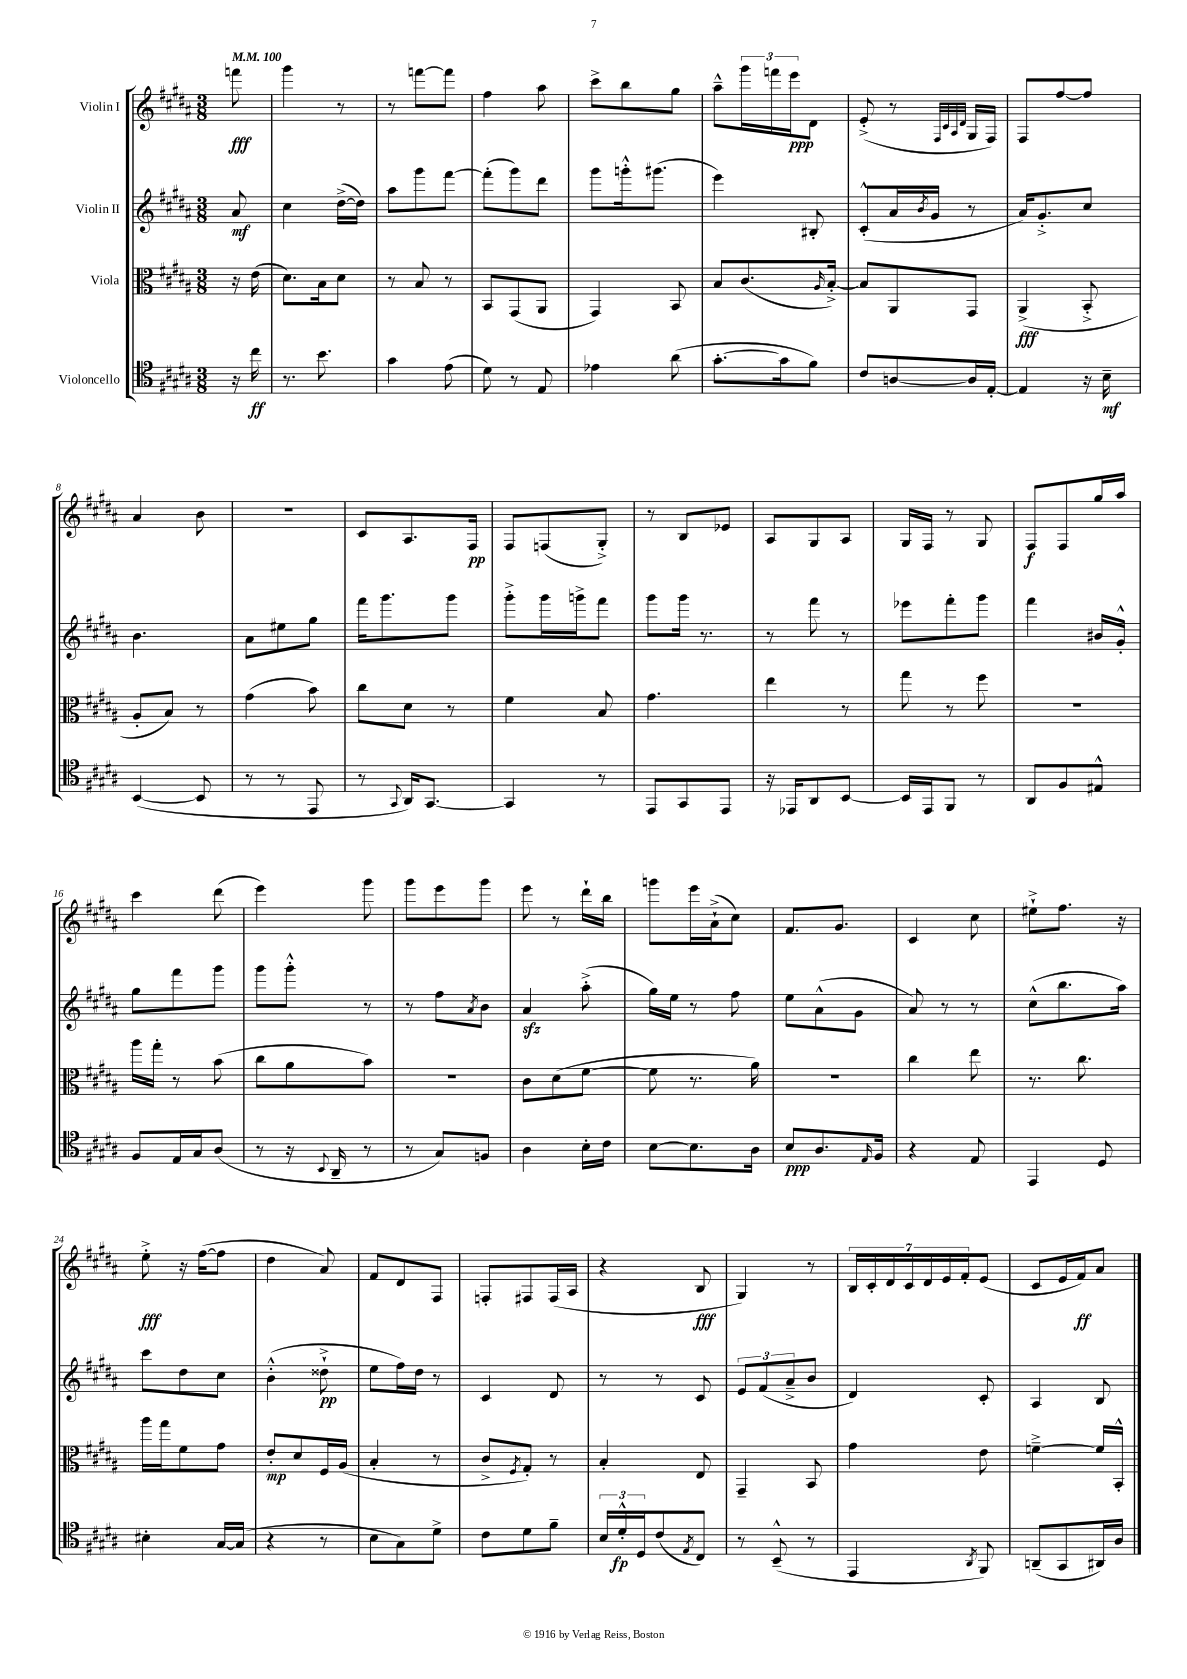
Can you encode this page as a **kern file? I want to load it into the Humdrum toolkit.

**kern	**kern	**kern	**kern
*staff4	*staff3	*staff2	*staff1
*clefC4	*clefC3	*clefG2	*clefG2
*k[f#c#g#d#a#]	*k[f#c#g#d#a#]	*k[f#c#g#d#a#]	*k[f#c#g#d#a#]
*M3/8	*M3/8	*M3/8	*M3/8
*MM100	*MM100	*MM100	*MM100
16r	16r	8a#	8fff
16cc#	(16e	.	.
=	=	=	=
8.r	8.d#)	4cc#	4ggg#
8.b	16B	.	.
.	8d#	([16dd#^	8r
.	.	16dd#])	.
=	=	=	=
4g#	8r	8aa#	8r
.	8B	8ggg#	[8fff
(8e	8r	[8fff#	8fff]
=	=	=	=
8d#)	8BB	(8fff#']	4ff#
8r	(8GG#	8ggg#)	.
8E	8AA#	8ddd#	8aa#
=	=	=	=
4e-	4GG#)	8ggg#	8ccc#^
.	.	16ggg'^^	8bb
.	.	(8.ggg#	.
(8a#	8BB	.	8gg#
=	=	=	=
[8.g#'	8B	4eee)	8aa#~^^
.	(8.c#	.	24ggg#
.	.	.	24fff
16g#]	.	.	.
.	.	.	24eee
8f#)	.	8B#'	8d#
.	16qqA#	.	.
.	[16B'^)	.	.
=	=	=	=
8c#	8B]	(8c#'^^	(8e'^
[8A	8AA#	16a#	8r
.	.	8qb	.
.	.	16g#	.
.	.	.	32qqF#
.	.	.	32qqc#
.	.	.	32qqA#
.	.	.	32qqd#
16A]	8GG#	8r	16G#
[16E'	.	.	16F#)
=	=	=	=
4E]	(4AA#^	16a#)	8F#
.	.	8.g#'^	.
.	.	.	[8ff#
16r	8BB'^	8cc#	8ff#]
16B~	.	.	.
=	=	=	=
([4BB	8A#'	4.b	4a#
.	8B)	.	.
8BB]	8r	.	8b
=	=	=	=
8r	(4g#	8a#	4.r
8r	.	8ee#	.
8EE	8b)	8gg#	.
=	=	=	=
8r	8cc#	16fff#	8c#
.	.	8.ggg#	.
8qqGG#	.	.	.
16AA#)	8d#	.	8.A#
[8.GG#	.	.	.
.	8r	8ggg#	.
.	.	.	16F#
=	=	=	=
4GG#]	4f#	8ggg#'^	8F#
.	.	16ggg#	(8F
.	.	16ggg^	.
8r	8B	8fff#	8G#'^)
=	=	=	=
8EE	4.g#	8ggg#	8r
8GG#	.	16ggg#	8B
.	.	8.r	.
8EE	.	.	8e-
=	=	=	=
16r	4ee	8r	8A#
16EE-	.	.	.
8AA#	.	8fff#	8G#
[8BB	8r	8r	8A#
=	=	=	=
16BB]	8gg#	8eee-	16G#
16EE	.	.	16F#
8FF#	8r	8fff#'	8r
8r	8ff#	8ggg#	8G#
=	=	=	=
8AA#	4.r	4fff#	8F#
8F#	.	.	8F#
8E#^^	.	16b#	16gg#
.	.	16g#'^^	16aa#
=	=	=	=
8F#	16aa#	8gg#	4ccc#
.	16gg#'	.	.
16E	8r	8fff#	.
16G#	.	.	.
(8A#	(8b	8ggg#	(8ddd#
=	=	=	=
8r	8cc#	8ggg#	4eee)
16r	8a#	8ggg#'^^	.
8qqBB	.	.	.
16AA#~	.	.	.
8r	8b)	8r	8ggg#
=	=	=	=
8r	4.r	8r	8ggg#
8G#)	.	8ff#	8eee
.	.	8qa#	.
8F	.	8b	8ggg#
=	=	=	=
4A#	8c#	4a#	8eee
.	(8d#	.	8r
16B'	[8f#	(8aa#'^	16ddd#`
16c#	.	.	16bb
=	=	=	=
[8B	8f#]	16gg#)	8ggg
.	.	16ee	.
8.B]	8.r	8r	16eee
.	.	.	(16a#`^
.	.	8ff#	8cc#)
16A#	16a#)	.	.
=	=	=	=
8B	4.r	8ee	8.f#
8.A#	.	(8a#^^	.
.	.	.	8.g#
.	.	8g#	.
16qqE	.	.	.
16F#	.	.	.
=	=	=	=
4r	4cc#	8a#)	4c#
.	.	8r	.
8E	8ee	8r	8cc#
=	=	=	=
4EE	8.r	(8cc#^^	8ee#`^
.	.	8.bb	8.ff#
.	8.cc#	.	.
8D#	.	.	.
.	.	16aa#)	16r
=	=	=	=
4B#'	16aa#	8ccc#	8ee'^
.	16gg#	.	.
.	8f#	8dd#	16r
.	.	.	([16ff#
[16G#	8g#	8cc#	8ff#]
(16G#]	.	.	.
=	=	=	=
4r	8e'	(4b'^^	4dd#
.	8d#	.	.
8r	16F#	8dd##`^	8a#)
.	(16A#	.	.
=	=	=	=
8B	4B'	8ee	8f#
8G#)	.	16ff#)	8d#
.	.	16dd#	.
8d#^	8r	8r	8F#
=	=	=	=
8c#	8c#^	4c#	8F'
.	8qF#	.	.
8d#	8G#')	.	8F#
8f#~	8r	8d#	(16F#
.	.	.	16A#
=	=	=	=
24B	4B'	8r	4r
24d#'^^	.	.	.
24D#	.	.	.
(8c#	.	8r	.
8qE	.	.	.
8C#)	8E	8c#	8B
=	=	=	=
8r	4GG#~	12e	4G#)
.	.	(12f#	.
(8BB~^^	.	.	.
.	.	12a#~^	.
8r	8BB	8b	8r
=	=	=	=
4EE	4g#	4d#)	28B
.	.	.	28c#'
.	.	.	28d#
.	.	.	28c#
.	.	.	28d#
.	.	.	28e
.	.	.	28f#'
8qAA#	.	.	.
8FF#)	8e	8c#'	(8e
=	=	=	=
(8AA~	[4f~^	4A#	8c#
8GG#	.	.	16e
.	.	.	16f#)
16AA#)	16f]	8B	8a#
16A#	16BB'^^	.	.
==	==	==	==
*-	*-	*-	*-
